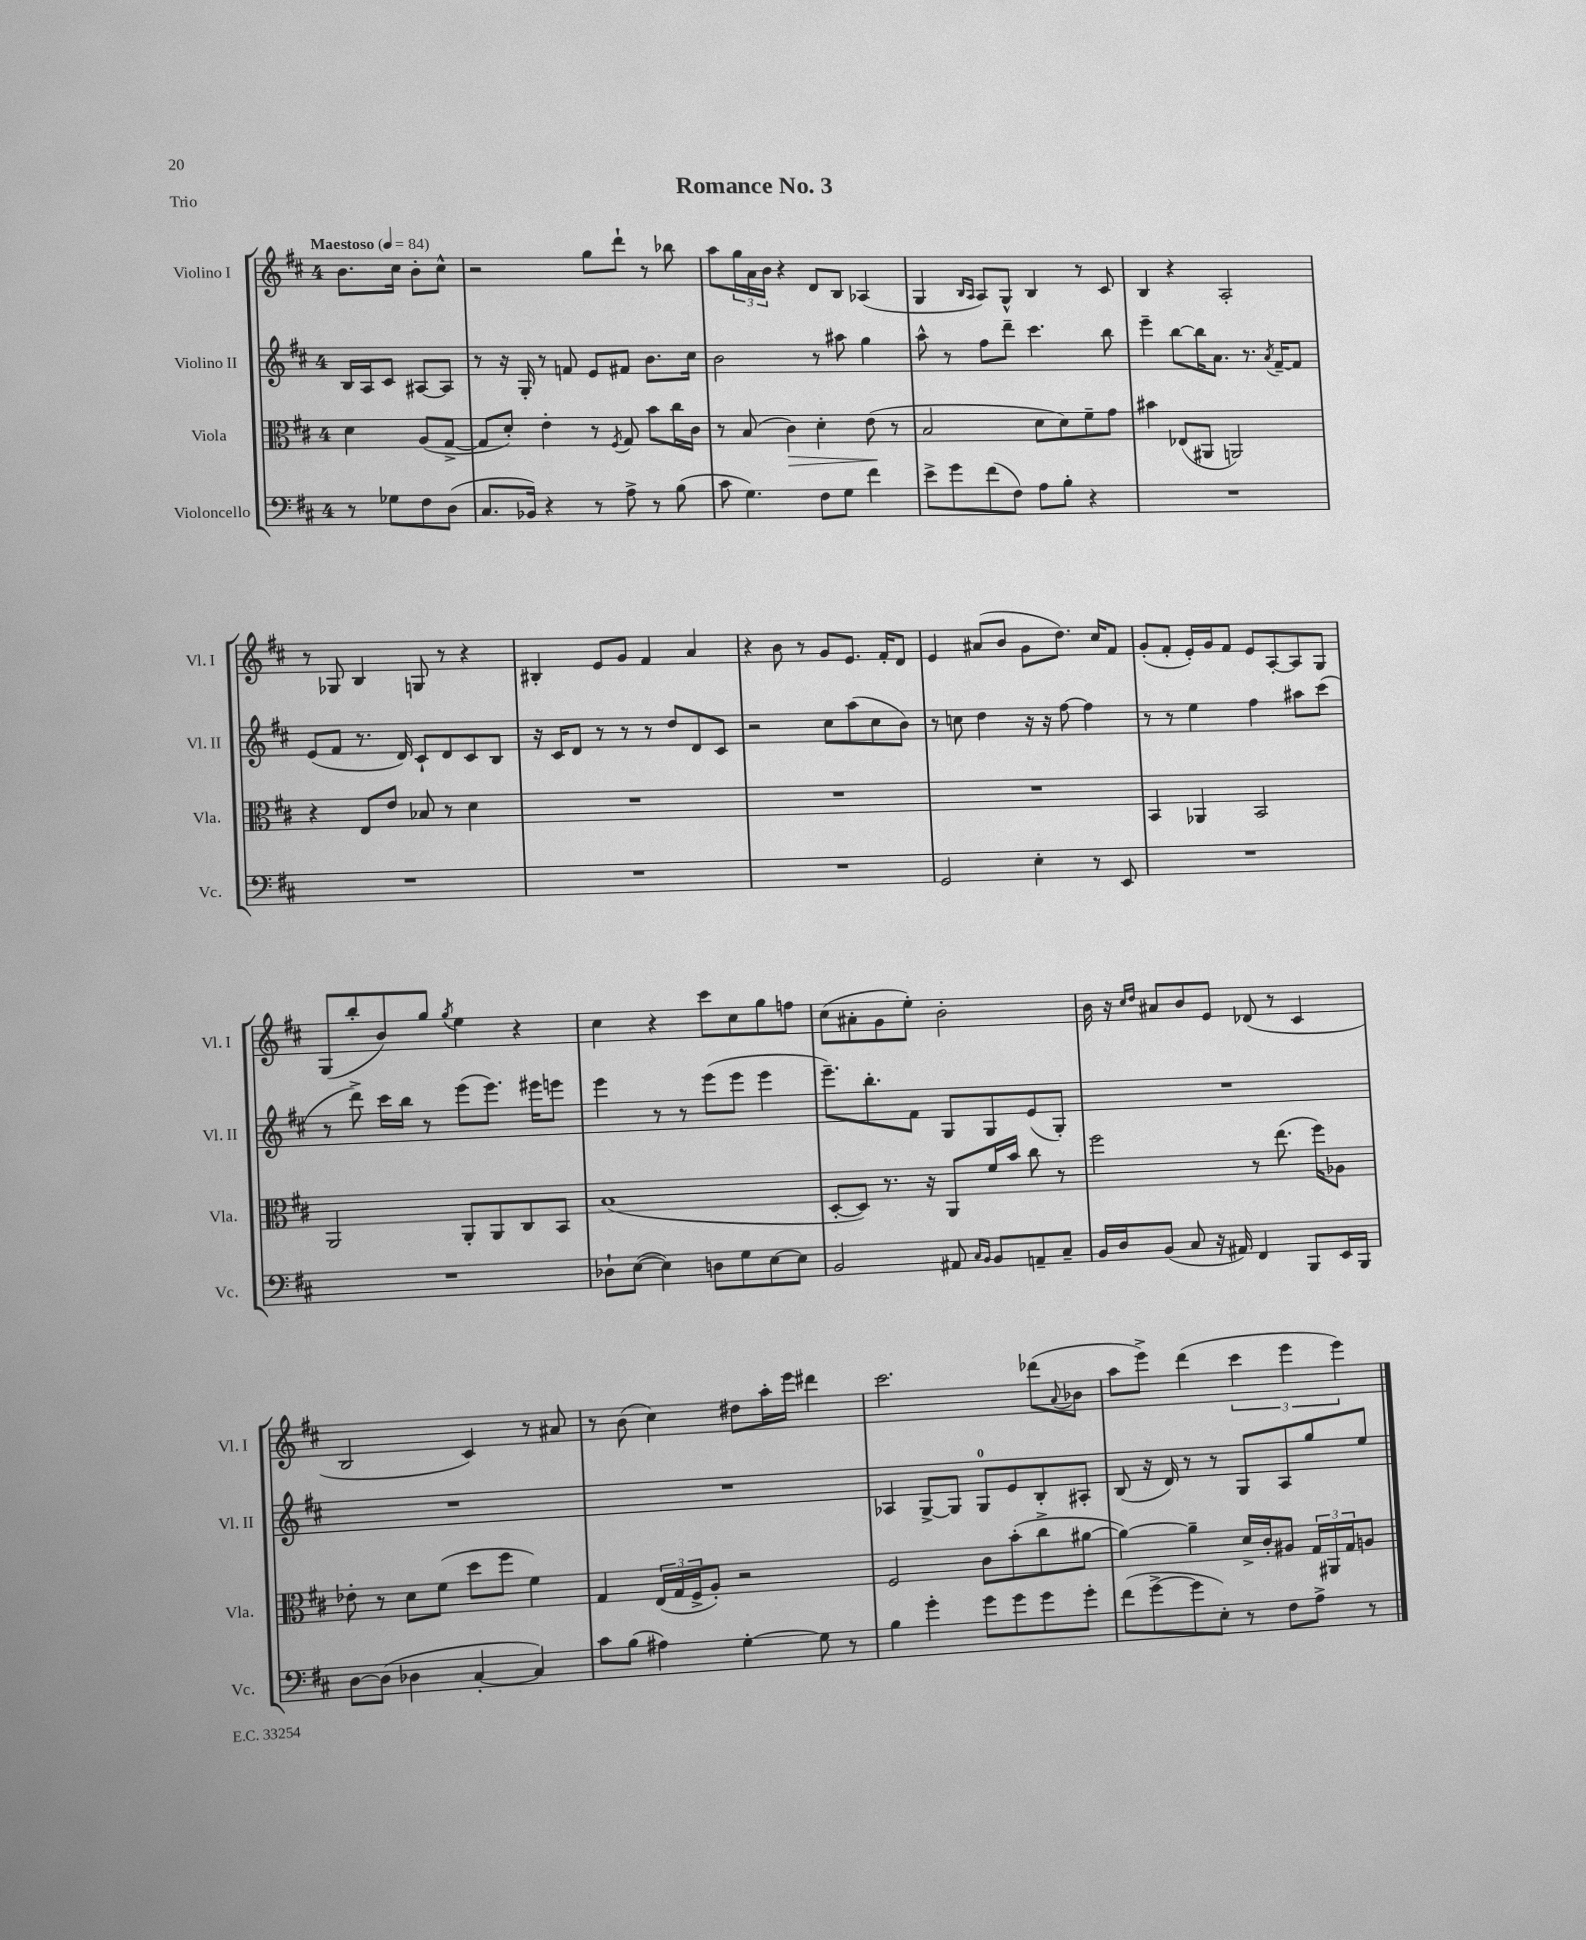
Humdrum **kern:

**kern	**kern	**kern	**kern
*staff4	*staff3	*staff2	*staff1
*clefF4	*clefC3	*clefG2	*clefG2
*k[f#c#]	*k[f#c#]	*k[f#c#]	*k[f#c#]
*M4/4	*M4/4	*M4/4	*M4/4
*MM84	*MM84	*MM84	*MM84
8r	4d\	16B/LL	8.b\L
.	.	16A/J	.
8G-\L	.	8c#/J	.
.	.	.	16cc#\Jk
8F#\	(8A/L	[8A#/L	8b'\L
(8D\J	[8G^/J	8A#/]J	8cc#^^\J
=	=	=	=
8.C#/L	8G/]L	8r	2r
.	8d'/J)	16r	.
16BB-/Jk)	.	16G'/	.
4r	4e'\	8r	.
.	.	8f/	.
8r	8r	8e/L	8gg\L
.	8qF#/	.	.
8A^\	8G/	8f#/J	8ddd`\J
8r	8b\L	8.b\L	8r
(8B\	16cc#\L	.	8bb-\
.	16c#\JJ	16cc#\Jk	.
=	=	=	=
8c#\	8r	2b\	8aa\L
4.G\)	(8B/	.	24gg\L
.	.	.	24a\
.	.	.	24b\JJ
.	4c#\)	.	4r
8F#\L	4d'\	8r	8d/L
8G\J	.	8aa#\	8B/J
4f#\	(8e\	4gg\	(4A-/
.	8r	.	.
=	=	=	=
8e^\L	2B/	8aa^^\	4G/
8g\	.	8r	.
.	.	.	16qqB/LL
.	.	.	16qqA/JJ
(8f#\	.	8ff#\L	8A/L)
8F#\J)	.	8ddd~\J	8G^^/J
8A\L	8d\L	4.ccc#\	4B/
8B'\J	8d\)	.	.
4r	8f#~\	.	8r
.	8g\J	8bb\	8c#/
=	=	=	=
1r	4b#\	4eee~\	4B/
.	(8E-/L	[8bb\L	4r
.	8AA#/J	16bb\]K	.
.	.	8.a\J	.
.	2AA/)	.	2A'/
.	.	8.r	.
.	.	8qa/	.
.	.	[16f#~/LK	.
.	.	8f#/]J	.
=	=	=	=
1r	4r	(8e/L	8r
.	.	8f#/J	8G-/
.	8E/L	8.r	4B/
.	8e/J	.	.
.	.	16d/)	.
.	8B-/	8c#`/L	8G/
.	8r	8d/	8r
.	4d\	8c#/	4r
.	.	8B/J	.
=	=	=	=
1r	1r	16r	4B#'/
.	.	16c#/LK	.
.	.	8d/J	.
.	.	8r	8e/L
.	.	8r	8g/J
.	.	8r	4f#/
.	.	8dd/L	.
.	.	8d/	4a/
.	.	8c#/J	.
=	=	=	=
1r	1r	2r	4r
.	.	.	8b\
.	.	.	8r
.	.	8cc#\L	8g/L
.	.	(8aa\	8.e/J
.	.	8cc#\	.
.	.	.	16f#'/LK
.	.	8b\J)	8d/J
=	=	=	=
2GG/	1r	8r	4e/
.	.	8cc\	.
.	.	4dd\	(8a#/L
.	.	.	8b/J
4E'\	.	16r	8g\L
.	.	16r	.
.	.	[8ff#\	8.dd\J)
8r	.	4ff#\]	.
.	.	.	16cc#/LK
8EE/	.	.	8f#/J
=	=	=	=
1r	4BB/	8r	(8g'/L
.	.	8r	8f#'/J
.	4AA-/	4ee\	16e'/LL)
.	.	.	16g/J
.	.	.	8f#/J
.	2BB/	4ff#\	8e/L
.	.	.	[8A'/
.	.	8aa#\L	8A/]
.	.	(8ccc#\J	8G/J
=	=	=	=
1r	2AA/	8r	(8G/L
.	.	8ddd^\)	8bb'/
.	.	16ccc#\LL	8b/)
.	.	16bb\JJ	.
.	.	8r	8gg/J
.	.	.	8qgg/
.	8AA'/L	(8eee\L	4ee\
.	8AA/	8.eee\J)	.
.	8C#/	.	4r
.	.	16eee#\LK	.
.	8BB/J	8eee\J	.
=	=	=	=
8D-`\L	(1B	4eee\	4cc#\
([8E\J	.	.	.
4E\])	.	8r	4r
.	.	8r	.
8D\L	.	(8eee\L	8ccc#\L
8G\	.	8eee\J	8cc#\
[8E\	.	4eee\	8gg\
8E\]J	.	.	8ff\J
=	=	=	=
2BB/	[8D'/L	8.eee~\L)	(8cc#\L
.	8D/]J)	.	8a#'\
.	.	8.bb'\	.
.	8.r	.	8g\
.	.	8f#\J	8ee'\J)
.	16r	.	.
8AA#/	8AA/L	8G/L	2b'\
16qqC#/LL	.	.	.
16qqBB/JJ	.	.	.
8BB/L	16f#/L	8G/	.
.	16b/JJ	.	.
8AA~/	8cc#\	(8e/	.
8C#~/J	8r	8G'/J)	.
=	=	=	=
16BB/LL	2ff#\	1r	16b\
16D/J	.	.	16r
.	.	.	16qqcc#/LL
.	.	.	16qqdd/JJ
(8BB/J	.	.	8a#/L
8C#/	.	.	8b/
16r	.	.	8e/J
16AA#/)	.	.	.
4FF#/	8r	.	(8d-/
.	(8.ee\	.	8r
8BBB/L	.	.	4c#/
.	16ff#\LK)	.	.
16EE/L	8A-\J	.	.
16BBB/JJ	.	.	.
=	=	=	=
[8D\L	8e-'\	1r	2B/
(8D\]J	8r	.	.
4D-\	8d\L	.	.
.	(8f#\J	.	.
[4C#'/	8dd\L	.	4c#/)
.	8ff#\J	.	.
4C#/])	4f#\)	.	8r
.	.	.	8a#/
=	=	=	=
8c#\L	4G/	1r	8r
(8B\J	.	.	(8b\
4A#\)	(24E/LL	.	4cc#\)
.	24G/	.	.
.	24F#^/J	.	.
.	8A'/J)	.	.
[4G'\	2r	.	8dd#\L
.	.	.	16aa'\L
.	.	.	16eee\JJ
8G\]	.	.	4ddd#\
8r	.	.	.
=	=	=	=
4B\	2F#/	4A-/	2.ccc#\
4g'\	.	[8G^/L	.
.	.	8G/]J	.
8g\L	8c#\L	8G/L	.
8g\	(8b'\	8e/	.
8g\	8cc#^\	8B'/	(8ddd-\L
.	.	.	8qqa/
8g'\J	[8a#\J	8A#'/J	8b-\J
=	=	=	=
(8f#\L	4a#\_)	(8B/	8aa\L
[8g^\	.	16r	8eee^\J)
.	.	16d/)	.
8g\]	4a#~\]	8r	(4ddd\
8E'\J)	.	8r	.
8r	16d^/LL	8G/L	6ccc#\
.	16c#'/J	.	.
8F#\L	8A#/J	8A/	.
.	.	.	6eee\
8A^\J	24G/LL	8gg/	.
.	24AA#/	.	.
.	24G/J	.	6eee\)
8r	8A/J	8ee/J	.
==	==	==	==
*-	*-	*-	*-
